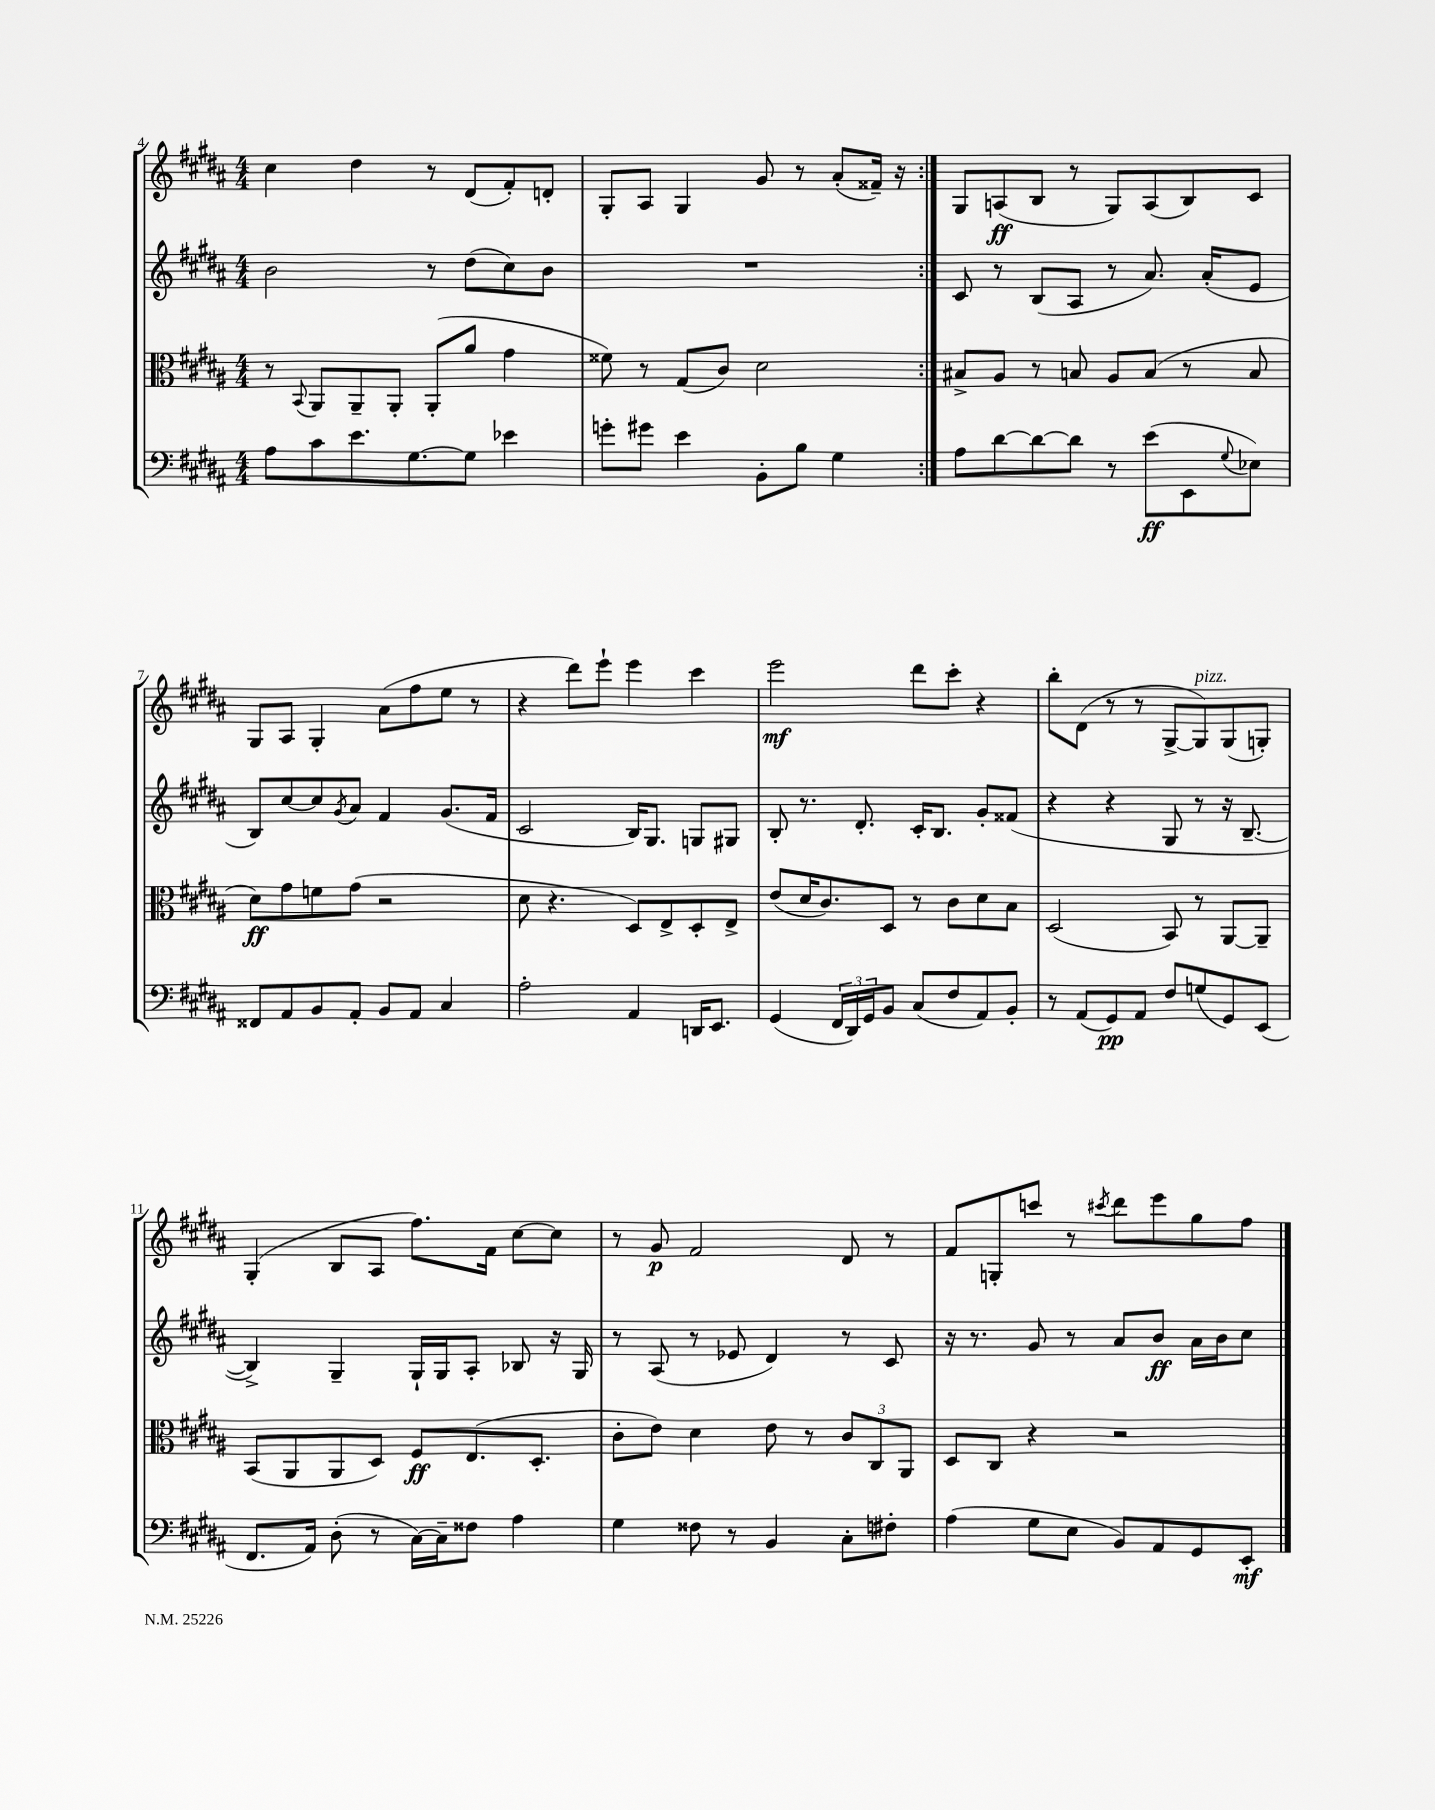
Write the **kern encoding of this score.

**kern	**dynam	**kern	**dynam	**kern	**dynam	**kern	**dynam
*part4	*part4	*part3	*part3	*part2	*part2	*part1	*part1
*staff4	*staff4	*staff3	*staff3	*staff2	*staff2	*staff1	*staff1
*clefF4	*	*clefC3	*	*clefG2	*	*clefG2	*
*k[f#c#g#d#a#]	*	*k[f#c#g#d#a#]	*	*k[f#c#g#d#a#]	*	*k[f#c#g#d#a#]	*
*M4/4	*	*M4/4	*	*M4/4	*	*M4/4	*
=4	=4	=4	=4	=4	=4	=4	=4
8A#\L	.	8r	.	2b\	.	4cc#\	.
.	.	8qqBB/	.	.	.	.	.
8c#\	.	8AA#/L	.	.	.	.	.
8.e\	.	8AA#~/	.	.	.	4dd#\	.
.	.	8AA#'/J	.	.	.	.	.
[8.G#\	.	.	.	.	.	.	.
.	.	(8AA#'/L	.	8r	.	8r	.
8G#\J]	.	8a#/J	.	(8dd#\L	.	(8d#/L	.
4e-X\	.	4g#\	.	8cc#\)	.	8f#'/)	.
.	.	.	.	8b\J	.	8dn'/J	.
=5	=5	=5	=5	=5	=5	=5	=5
8gn'\L	.	8f##X\)	.	1r	.	8G#'/L	.
8g#X\J	.	8r	.	.	.	8A#/J	.
4e\	.	(8G#/L	.	.	.	4G#/	.
.	.	8c#/J)	.	.	.	.	.
8BB'\L	.	2d#\	.	.	.	8g#/	.
8B\J	.	.	.	.	.	8r	.
4G#\	.	.	.	.	.	(8a#'/L	.
.	.	.	.	.	.	16f##X~/Jk)	.
.	.	.	.	.	.	16r	.
=6:|!	=6:|!	=6:|!	=6:|!	=6:|!	=6:|!	=6:|!	=6:|!
8A#\L	.	8B#X^/L	.	8c#/	.	8G#/L	.
[8d#\	.	8A#/J	.	8r	.	(8An/	ff
8d#\_	.	8r	.	(8B/L	.	8B/J	.
8d#\J]	.	8Bn/	.	8A#/J	.	8r	.
8r	.	8A#/L	.	8r	.	8G#/L)	.
(8e\L	ff	(8B/J	.	8.a#/)	.	(8A/	.
8EE\	.	8r	.	.	.	8B/)	.
.	.	.	.	(16a#'/KL	.	.	.
8qqG#/	.	.	.	.	.	.	.
8E-X\J)	.	8B/	.	8e/J	.	8c#/J	.
!!LO:LB:g=z
=7	=7	=7	=7	=7	=7	=7	=7
8FF##X/L	.	8d#\L)	ff	8B/L)	.	8G#/L	.
8AA#/	.	8g#\	.	[8cc#/	.	8A#/J	.
8BB/	.	8fn\	.	8cc#/]	.	4G#'/	.
.	.	.	.	8qg#/	.	.	.
8AA#'/J	.	(8g#\J	.	8a#/J	.	.	.
8BB/L	.	2r	.	4f#/	.	(8a#\L	.
8AA#/J	.	.	.	.	.	8ff#\	.
4C#/	.	.	.	(8.g#/L	.	8ee\J	.
.	.	.	.	.	.	8r	.
.	.	.	.	16f#/Jk	.	.	.
=8	=8	=8	=8	=8	=8	=8	=8
2A#'\	.	8d#\	.	2c#/	.	4r	.
.	.	4.r	.	.	.	.	.
.	.	.	.	.	.	8ddd#\L)	.
.	.	.	.	.	.	8eee`\J	.
4AA#/	.	8D#/L)	.	16B/KL)	.	4eee\	.
.	.	.	.	8.G#/J	.	.	.
.	.	8E^/	.	.	.	.	.
16DDn/KL	.	8D#'/	.	8Gn/L	.	4ccc#\	.
8.EE/J	.	.	.	.	.	.	.
.	.	8E^/J	.	8G#X/J	.	.	.
=9	=9	=9	=9	=9	=9	=9	=9
(4GG#/	.	(8e/L	.	8B'/	.	2eee\	mf
.	.	16d#/K	.	8.r	.	.	.
.	.	8.c#/)	.	.	.	.	.
24FF#/LL	.	.	.	.	.	.	.
24DD#/)	.	.	.	.	.	.	.
.	.	.	.	8.d#'/	.	.	.
24GG#/J	.	.	.	.	.	.	.
8BB/J	.	8D#/J	.	.	.	.	.
(8C#/L	.	8r	.	16c#'/KL	.	8ddd#\L	.
.	.	.	.	8.B/J	.	.	.
8F#/	.	8c#\L	.	.	.	8ccc#'\J	.
8AA#/)	.	8d#\	.	8g#'/L	.	4r	.
8BB'/J	.	8B\J	.	(8f##X/J	.	.	.
=10	=10	=10	=10	=10	=10	=10	=10
8r	.	(2D#/	.	4r	.	8bb'\L	.
(8AA#/L	.	.	.	.	.	(8d#\J	.
8GG#/)	pp	.	.	4r	.	8r	.
8AA#/J	.	.	.	.	.	8r	.
8F#/L	.	8BB/)	.	8G#/	.	[8G#^/L	.
!	!	!	!	!	!	!LO:TX:a:i:t=pizz.	!
(8Gn/	.	8r	.	8r	.	8G#/])	.
8GG#/)	.	[8AA#/L	.	16r	.	(8G#/	.
.	.	.	.	[8.B~/	.	.	.
(8EE/J	.	8AA#~/J]	.	.	.	8Gn'/J)	.
!!LO:LB:g=z
=11	=11	=11	=11	=11	=11	=11	=11
8.FF#/L	.	(8BB/L	.	4B^/])	.	(4G#'/	.
.	.	8AA#/	.	.	.	.	.
16AA#/Jk)	.	.	.	.	.	.	.
(8D#'\	.	8AA#/	.	4G#~/	.	8B/L	.
8r	.	8D#/J)	.	.	.	8A#/J	.
[16C#\LL)	.	8F#/L	ff	16G#`/LL	.	8.ff#\L)	.
16C#~\J]	.	.	.	16G#/J	.	.	.
8F##X\J	.	(8.E/	.	8A#'/J	.	.	.
.	.	.	.	.	.	16f#\Jk	.
4A#\	.	.	.	8B-X/	.	[8cc#\L	.
.	.	8.D#'/J	.	.	.	.	.
.	.	.	.	16r	.	8cc#\J]	.
.	.	.	.	16G#/	.	.	.
=12	=12	=12	=12	=12	=12	=12	=12
4G#\	.	8c#'\L	.	8r	.	8r	.
.	.	8e\J)	.	(8A#/	.	8g#/	p
8F##X\	.	4d#\	.	8r	.	2f#/	.
8r	.	.	.	8e-X/	.	.	.
4BB/	.	8e\	.	4d#/)	.	.	.
.	.	8r	.	.	.	.	.
8C#'\L	.	12c#/L	.	8r	.	8d#/	.
.	.	12C#/	.	.	.	.	.
8F#X'\J	.	.	.	8c#/	.	8r	.
.	.	12AA#/J	.	.	.	.	.
=13	=13	=13	=13	=13	=13	=13	=13
(4A#\	.	8D#/L	.	16r	.	8f#/L	.
.	.	.	.	8.r	.	.	.
.	.	8C#/J	.	.	.	8Gn'/	.
8G#\L	.	4r	.	8g#/	.	8cccn/J	.
8E\J	.	.	.	8r	.	8r	.
.	.	.	.	.	.	8qccc#X/	.
8BB/L)	.	2r	.	8a#/L	.	8ddd#\L	.
8AA#/	.	.	.	8b/J	ff	8eee\	.
8GG#/	.	.	.	16a#\LL	.	8gg#\	.
.	.	.	.	16b\J	.	.	.
8EE'/J	mf	.	.	8cc#\J	.	8ff#\J	.
==	==	==	==	==	==	==	==
*-	*-	*-	*-	*-	*-	*-	*-
